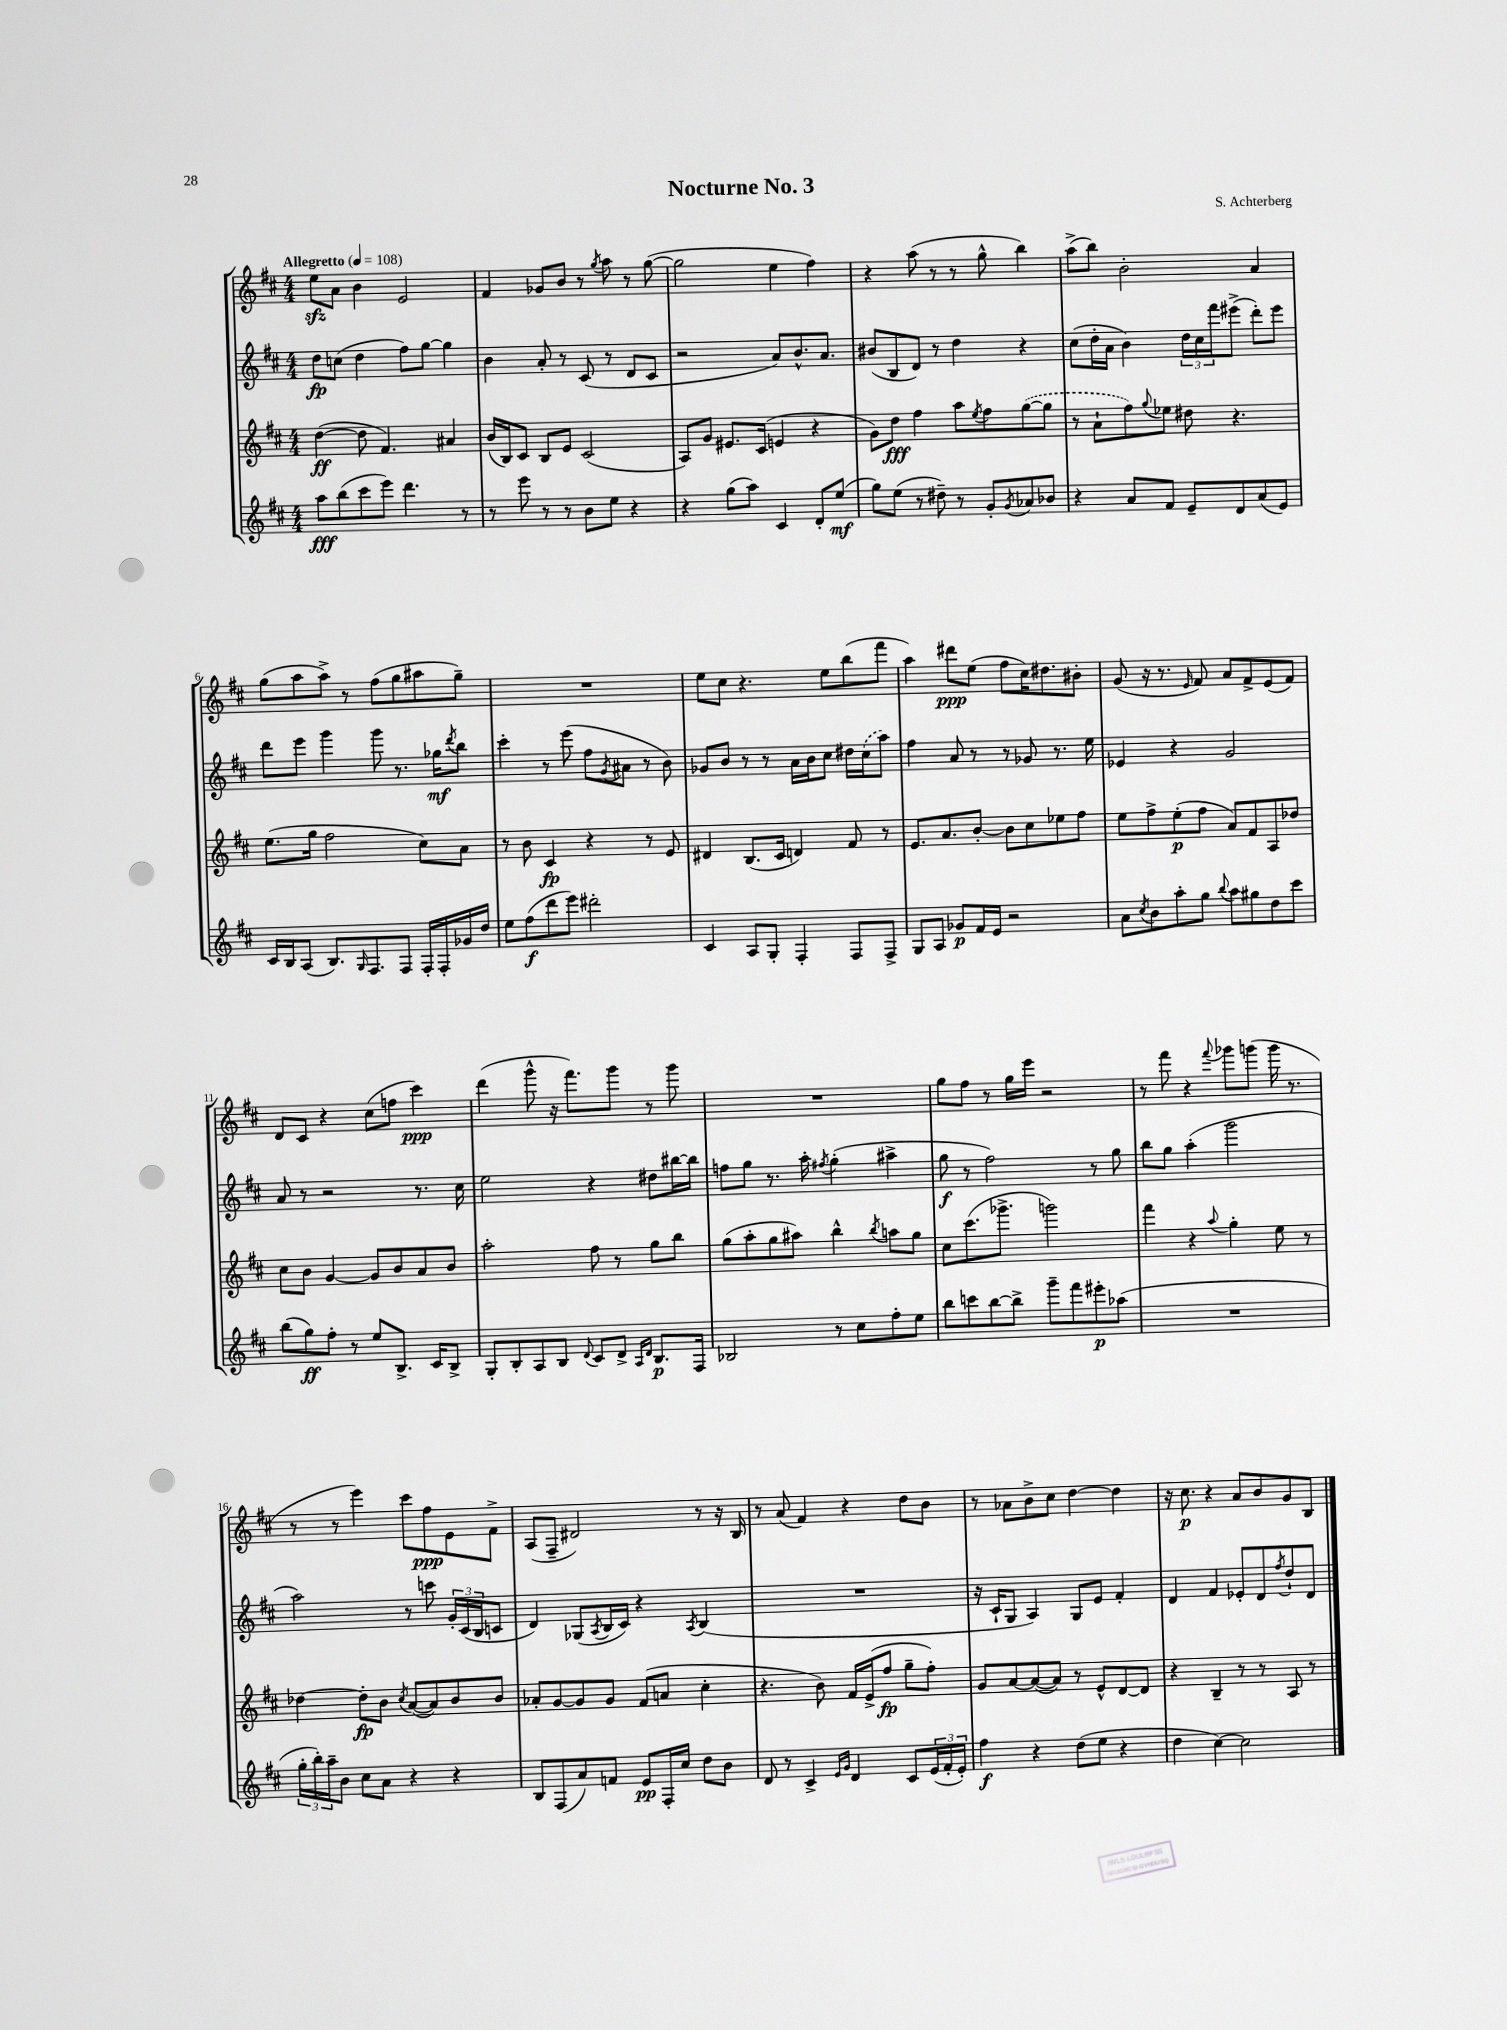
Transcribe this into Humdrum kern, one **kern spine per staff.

**kern	**kern	**kern	**kern
*staff4	*staff3	*staff2	*staff1
*clefG2	*clefG2	*clefG2	*clefG2
*k[f#c#]	*k[f#c#]	*k[f#c#]	*k[f#c#]
*M4/4	*M4/4	*M4/4	*M4/4
*MM108	*MM108	*MM108	*MM108
8aa	([4dd	8dd	8ee
(8bb	.	(8cc	8a
8ccc#	8dd]	4dd	4b
8eee)	4.f#)	.	.
4.ddd	.	8ff#)	2e
.	.	[8gg	.
.	4a#	4gg]	.
8r	.	.	.
=	=	=	=
8r	(16b	4b	4f#
.	16B)	.	.
8eee	8c#	.	.
8r	8B	8a'	8g-
8r	8e	8r	8b
8b	(2c#	(8c#	8r
.	.	.	8qgg
8ee	.	8r	8aa
4r	.	8d	8r
.	.	8c#	([8gg
=	=	=	=
4r	8A)	2r	2gg]
.	8g	.	.
(8gg	8.e#	.	.
8aa)	.	.	.
.	(16c#	.	.
4c#	4e	8a)	4ee
.	.	8.b^^	.
8d'	4r	.	4ff#)
.	.	8.a	.
(8ee	.	.	.
=	=	=	=
8gg)	8g)	(8b#	4r
(8ee	8dd	8B	.
8r	4ff#	8d)	(8aa
8dd#~)	.	8r	8r
8r	8aa	4dd	8r
.	8qee	.	.
8g'	8ff#	.	8gg^^
8qg	.	.	.
8a-	([8gg	4r	4bb)
8b-	8gg]	.	.
=	=	=	=
4r	8r	(8cc#	(8aa^
.	8a`	16dd'	8bb)
.	.	16a	.
8a	8ff#)	4b)	2b'
.	8qqgg	.	.
8f#	8ee-	.	.
8e~	8dd#	24dd	.
.	.	24cc#	.
.	.	24fff#	.
8d	4.r	(8eee#^	.
(8a	.	8ddd')	4a
8e)	.	8eee#	.
=	=	=	=
16c#	(8.ee	8ddd	(8gg
16B	.	.	.
(8A	.	8eee	8aa
.	16gg	.	.
8.B)	2ff#	4ggg	8aa^)
.	.	.	8r
16qqG	.	.	.
8.F#	.	.	.
.	.	8ggg	(8ff#
8F#	.	8.r	8gg
16F#'	8cc#)	.	8aa#
16F#'	.	16gg-	.
.	.	8qddd	.
16g-	8a	8bb	8gg~)
16dd	.	.	.
=	=	=	=
8ee	8r	4ccc#'	1r
(8ff#	8b	.	.
8ddd	4c#	8r	.
8eee)	.	(8eee	.
2ddd#'	4r	8ff#	.
.	.	8qg	.
.	.	8a#	.
.	8r	8r	.
.	8e	8b)	.
=	=	=	=
4c#	4d#	8g-	8ee
.	.	8b	8cc#
8A	(8.B	8r	4.r
8G'	.	8r	.
.	16c#	.	.
4F#'	4d)	16a	.
.	.	16b	.
.	.	8cc#	8ee
8F#	8f#	16dd#	(8bb
.	.	(16cc#	.
8F#^	8r	8aa)	8fff#
=	=	=	=
8G	8.e	4ff#	4aa)
8A	.	.	.
.	8.a	.	.
8g-	.	8a	8ddd#
16f#	[8b'	8r	(8ee
16e	.	.	.
2r	8b]	8r	8ff#
.	8cc#	8g-	16cc#)
.	.	.	8.dd#
.	8ee-	8.r	.
.	8ff#	.	8b#'
.	.	16ee	.
=	=	=	=
8a	8ee	4e-	(8g
8qcc#	.	.	.
8b	8ff#^	.	16r
.	.	.	8.r
8aa'	(8ee'	4r	.
.	.	.	16qqe
8gg	8ff#	.	8f#)
8qqbb	.	.	.
8aa	8a)	2g	8a
8gg#	8f#	.	8f#^
8dd	8A	.	(8e
8ccc#	8dd-	.	8f#)
=	=	=	=
(8bb	8cc#	8a	8d
8gg)	8b	8r	8c#
8ff#'	[4g	2r	4r
8r	.	.	.
8ee	8g]	.	(8cc#
8.B^	8b	.	8ff
.	8a	8.r	4ccc#)
16c#	.	.	.
8B^	8b	.	.
.	.	16cc#	.
=	=	=	=
8G'	2aa'	2ee	(4ddd
8B'	.	.	.
8A	.	.	8ggg^^
8B	.	.	16r
.	.	.	8.fff#)
8qqd	.	.	.
8c#	8ff#	4r	.
8d^	8r	.	8ggg
16qqA	.	.	.
16qqd	.	.	.
8.B	8gg	8dd#	8r
.	8bb	[16bb#	8ggg
16F#	.	16bb#]	.
=	=	=	=
2B-	(8gg	8ff	1r
.	8aa'	8gg	.
.	8gg	8.r	.
.	8aa#)	.	.
.	.	16aa'	.
.	.	8qff#	.
8r	4bb^^	(4gg'	.
8cc#	.	.	.
.	8qbb	.	.
8ff#'	8aa	4aa#^	.
8ee	8gg	.	.
=	=	=	=
8bb	8cc#	8gg	8gg
8ccc	(8.ccc#	8r	8ff#
[8bb	.	2ff#)	8r
.	8.ggg-^	.	.
8bb^]	.	.	16gg
.	.	.	16eee
8ggg~	2ggg)	.	2r
8fff#	.	.	.
8eee#'	.	8r	.
(8aa-	.	8gg	.
=	=	=	=
1r	4fff#	8bb	8r
.	.	8gg	8fff#
.	4r	(4aa'	4r
.	8qqaa	.	8qqfff#
.	4gg'	2ggg	8ggg-
.	.	.	(8ggg
.	8ee	.	16ggg
.	.	.	8.r
.	8r	.	.
=	=	=	=
24gg'	[4dd-	2aa)	8r
24bb')	.	.	.
24aa~	.	.	.
8b	.	.	8r
8cc#	8dd-']	.	4eee)
8a	8b	.	.
.	8qcc#	.	.
4r	([8a	8r	8ccc#
.	8a])	8ccc	8ff#
4r	8b	24g'	8e
.	.	(24c#	.
.	.	24B	.
.	8b	8c	8f#^
=	=	=	=
8B	8a-'	4d)	(8A
(8F#	[8g	.	8F#~
8a)	8g]	(8G-	2d#)
.	.	8qA	.
8f	8g	16B	.
.	.	16c#)	.
8e	(8f#	4r	.
16F#'	8a	.	.
16cc#	.	.	.
.	.	8qA	.
8dd	4cc#'	(4B	8r
8b	.	.	16r
.	.	.	16B
=	=	=	=
8d	4.r	1r	8r
8r	.	.	(8a
4c#^	.	.	4f#)
.	8b)	.	.
16qqe	.	.	.
16qqg	.	.	.
4d	16f#	.	4r
.	(16e^	.	.
.	8ff#	.	.
8c#	8gg~	.	8dd
(24e	8ff#')	.	8b
24f#'	.	.	.
24e')	.	.	.
=	=	=	=
4ff#	8g	16r	8r
.	.	16c#`	.
.	[8a	8G	8a-
4r	(8a_	4A)	8b^
.	8a])	.	8cc#
(8dd	8r	8G	[4dd
8ee	8e^^	8e	.
4r	[8d	4f#'	4dd]
.	8d]	.	.
=	=	=	=
4dd	4r	4d	16r
.	.	.	8.cc#
[4cc#)	4B~	4f#	4r
2cc#]	8r	8e-'	8a
.	8r	8d	8b
.	.	8qff#	.
.	8A	8dd`	8g
.	8r	8d	8B
==	==	==	==
*-	*-	*-	*-
